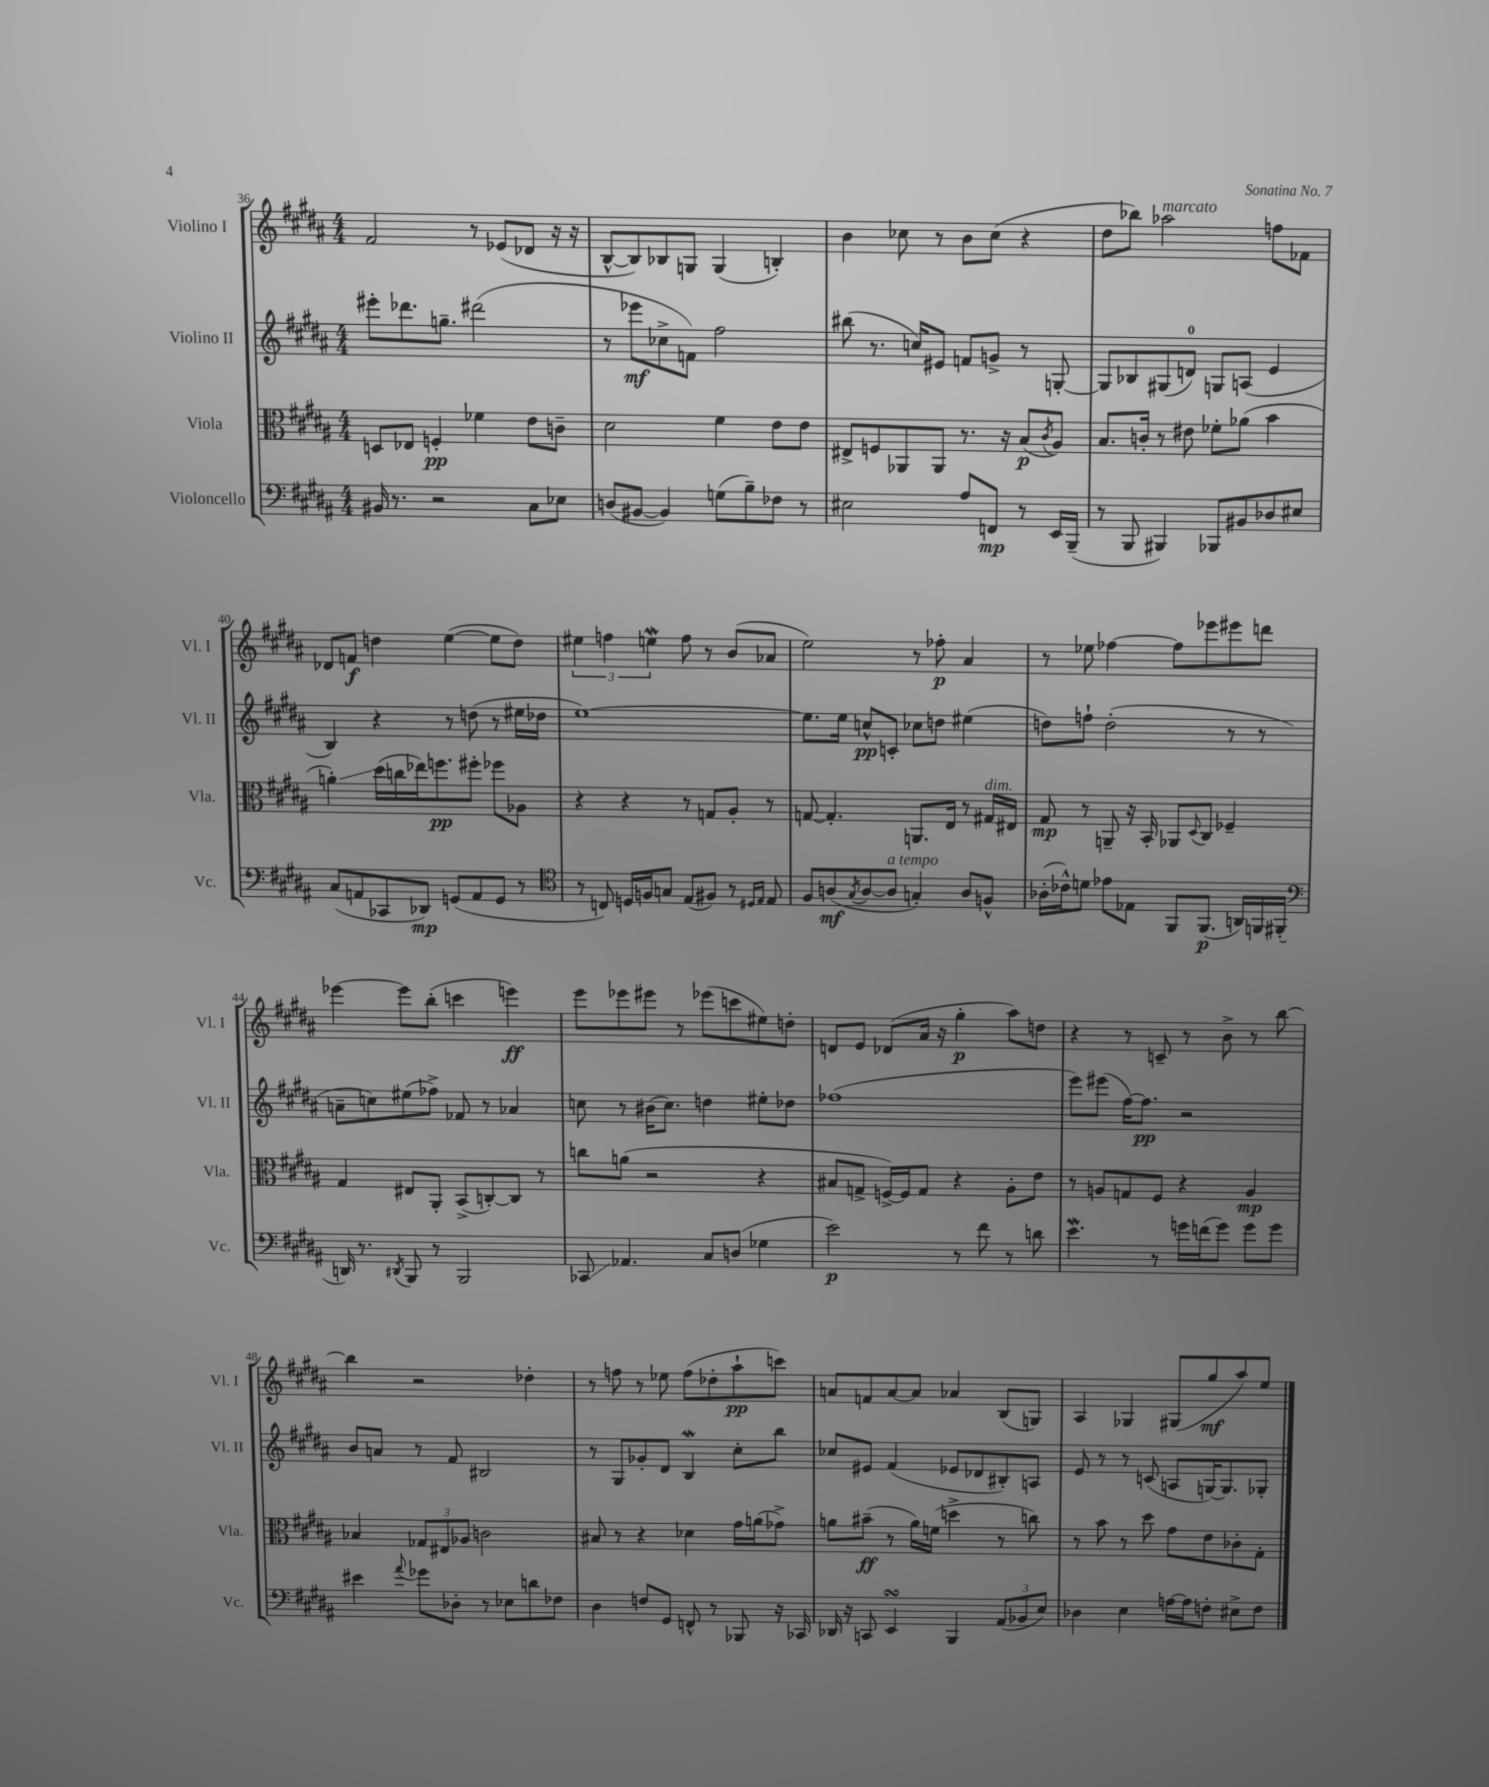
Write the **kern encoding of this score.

**kern	**kern	**kern	**kern
*staff4	*staff3	*staff2	*staff1
*clefF4	*clefC3	*clefG2	*clefG2
*k[f#c#g#d#a#]	*k[f#c#g#d#a#]	*k[f#c#g#d#a#]	*k[f#c#g#d#a#]
*M4/4	*M4/4	*M4/4	*M4/4
16BB#/	8D/L	8eee#'\L	2f#/
8.r	.	.	.
.	8E-/J	8.ddd-\	.
2r	4F'/	.	.
.	.	8.gg~\J	.
.	4f-\	(2ddd#\	8r
.	.	.	(8e-/L
8C#\L	8e\L	.	8d-/J
8E-\J	8c~\J	.	16r
.	.	.	16r
=	=	=	=
(8D/L	2d#\	8r	[8B^^/L
[8BB#/J	.	8eee-\L	8B/])
4BB#/])	.	8cc-^\	8B-/
.	.	8f\J)	8G/J
(8G\L	4f#\	2ff#\	(4G/
8B~\)	.	.	.
8F-\J	8e\L	.	4B'/)
8r	8e\J	.	.
=	=	=	=
2E#\	8E#^/L	(8bb#\	4b\
.	8F/	8.r	.
.	8AA-/	.	8cc-\
.	.	16cc/LK)	.
.	8AA-/J	8e#/J	8r
8A#/L	8.r	8f/L	8b\L
8FF/J	.	8g^/J	(8cc-\J
.	16r	.	.
8r	(8B/L	8r	4r
.	8qc#/	.	.
16EE/LL	8A#/J)	[8G'/	.
(16BBB~/JJ	.	.	.
=	=	=	=
8r	8.B/L	8G/]L	8dd#\L
8BBB/	.	8B-/	8bb-\J)
.	16c'/Jk	.	.
4BBB#/)	8r	(8G#/	2aa-\
.	8e#\	8d/J)	.
8BBB-/L	8f-'\L	8G/L	.
8BB#/	(8a-\J	(8A/J	.
8D-/	4b\	4e/	8ff\L
8E#/J	.	.	8f-\J
=	=	=	=
(8C#/L	4a'\)	4B/)	8d-/L
8AA/	.	.	8f/J
8CC-/	(16dd#\LL	4r	4dd\
.	16cc\	.	.
8DD-/J)	16ee-\J)	.	.
.	8.ff\	.	.
(8GG/L	.	8r	([4ee\
8AA/	8ff#'\J	(8dd\	.
8GG/J	8ff-\L	8r	8ee\]L
8r	8A-\J	16ee#\LL	8dd\J)
.	.	16dd-\JJ	.
=	=	=	=
*clefC4	*	*	*
8r	4r	[1ee)	6ee#\
8C/)	.	.	.
.	.	.	6ff\
16D/LL	4r	.	.
16F/J	.	.	.
.	.	.	6ee\
8G/J	.	.	.
(8E/L	8r	.	8ff\
8F#/J)	8G/L	.	8r
8r	8A#'/J	.	(8b/L
16qqD#/LL	.	.	.
16qqE/JJ	.	.	.
8E/	8r	.	8a-/J
=	=	=	=
8F#/L	[8G/	8.ee\]L	2ee\)
(8A/	4.G'/]	.	.
.	.	16ee\Jk	.
8qG#/	.	.	.
[8A/	.	8cc^^/L	.
8A/]J	.	8c'/J	.
4G'/)	8.AA/L	8cc-\L	8r
.	.	8dd\J	8ff-'\
.	16E/Jk	.	.
8A/L	8r	(4ee#\	4a#/
8F^^/J	16G#/LL	.	.
.	16E#/JJ	.	.
=	=	=	=
(16A-'\LL	8G#/	8dd\L)	8r
16c-^^\J)	.	.	.
8d\J	8r	8ff`\J	8ee-\
8e-\L	8AA~/	(2dd'\	[4ff-\
8E-\J	16r	.	.
.	16BB'/	.	.
8FF#/L	8AA-/L	.	8ff-\]L
.	8qqD#/	.	.
(8.FF#/J	8C#/J	.	8eee-\
.	4F-~/	8r	8eee#\
16AA/LL)	.	.	.
16FF/	.	8r	8ddd\J
(16FF#'/JJ	.	.	.
=	=	=	=
*clefF4	*	*	*
16DD/)	4G#/	8a~\L	[4eee-\
8.r	.	.	.
.	.	8cc\)	.
8qDD#/	.	.	.
8BBB/	8E#/L	(8ee#\	8eee-\]L
8r	8AA#'/J	8ff-^\J)	(8bb'\J
2BBB/	(8BB^/L	8f-/	4ccc\
.	[8C'/)	8r	.
.	8C/]J	4a-/	4eee\)
.	8r	.	.
=	=	=	=
8CC-/	8cc\L	8cc\	8eee\L
4.AA-/	(8a\J	8r	8eee-\
.	2r	(16b#\LK	8eee#\J
.	.	8.cc\J)	.
.	.	.	8r
8C#/L	.	4dd\	(8eee-\L
(8D/J	.	.	8ccc\
4G-\	4r	8ee#'\L	8ee#\)
.	.	8dd-\J	8dd'\J
=	=	=	=
2e\)	8B#/L	(1ff-	8d/L
.	8G^/J	.	8e/J
.	[16F^/LL)	.	(8d-/L
.	16F/]J	.	.
.	8G/J	.	16a#/Jk
.	.	.	16r
8r	4r	.	4gg#'\
8f#\	.	.	.
8r	8A#'\L	.	8aa#\L)
8d\	8e\J	.	8dd\J
=	=	=	=
4.e\	8r	8eee\L)	4r
.	8A/L	(8eee#\J	.
.	8G/	[16ff#\LK)	8r
.	.	8.ff#\]J	.
8r	8F#/J	.	8c~/
16g\LL	4r	2r	8r
(16f\J	.	.	.
8g\J)	.	.	8b^\
8g\L	4A/	.	8r
8g\J	.	.	[8bb\
=	=	=	=
4e#\	4B-/	8b/L	4bb\]
.	.	8a/J	.
8qqa#/	.	.	.
8g-\L	12G-/L	8r	2r
.	12E#/	.	.
8D-'\J	.	8f#/	.
.	12A-/J	.	.
8r	2c\	2B#/	.
8E-\L	.	.	.
8d\	.	.	4dd-'\
8F-\J	.	.	.
=	=	=	=
4D#\	8B#/	8r	8r
.	8r	8G#/L	8ff\
8F/L	4r	8g-'/	8r
8GG#/J	.	8d#/J	8ee-\
8FF^^/	4d-\	4B/	(8ff\L
8r	.	.	8dd-'\
8BBB-/	16g#\LL	8cc#'\L	8aa#`\
.	(16a\J	.	.
16r	8g-^\J)	8bb\J	8ccc\J)
16CC-/	.	.	.
=	=	=	=
16DD-/	8a\L	8cc-/L	8a/L
16r	.	.	.
8CC/	(8b#~\J	8e#/J	8f/
4EE/	8r	(4f#/	[8a/
.	16a\LL)	.	8a/]J
.	(16f\JJ	.	.
4BBB/	4dd^\	8e-/L	4a-/
.	.	8d-/	.
(12AA#/L	8r	8B#'/)	(8B/L
12BB-/	.	.	.
.	8cc\)	8A/J	8G/J)
12E/J)	.	.	.
=	=	=	=
4D-\	8r	8e/	4A#/
.	8b\	8r	.
4E\	8r	8r	4G-/
.	8dd#\	(8c/	.
[16A\LL	8g#\L	8A/L	(8G#/L
16A\]J	.	.	.
8F'\J	8e\	[16G/K)	8gg#/
.	.	8.G/]	.
8E#^\L	8c-'\	.	8aa#/)
8F\J	8G#'\J	8G-'/J	8ee/J
==	==	==	==
*-	*-	*-	*-
